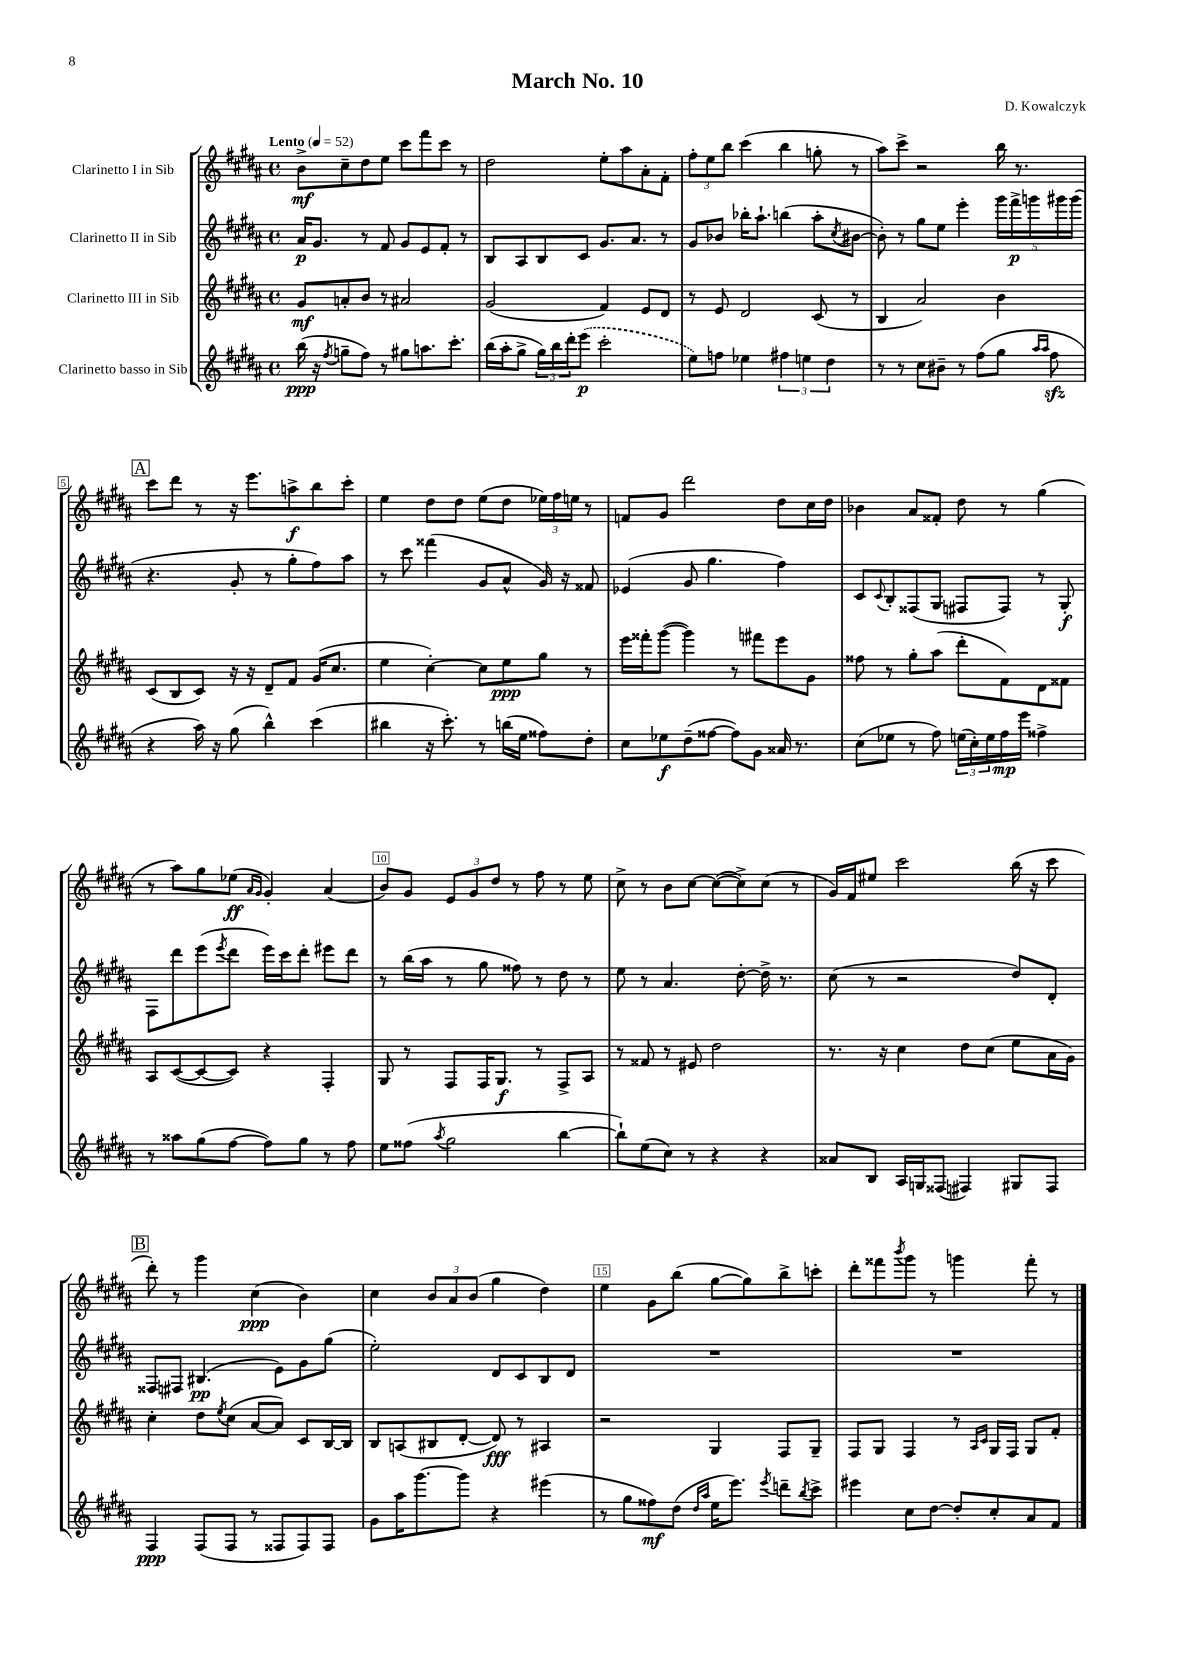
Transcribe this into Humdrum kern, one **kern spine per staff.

**kern	**dynam	**kern	**dynam	**kern	**dynam	**kern	**dynam
*part4	*part4	*part3	*part3	*part2	*part2	*part1	*part1
*staff4	*staff4	*staff3	*staff3	*staff2	*staff2	*staff1	*staff1
*I"Clarinetto basso in Sib	*	*I"Clarinetto III in Sib	*	*I"Clarinetto II in Sib	*	*I"Clarinetto I in Sib	*
*clefG2	*	*clefG2	*	*clefG2	*	*clefG2	*
*k[f#c#g#d#a#]	*	*k[f#c#g#d#a#]	*	*k[f#c#g#d#a#]	*	*k[f#c#g#d#a#]	*
*M4/4	*	*M4/4	*	*M4/4	*	*M4/4	*
*met(c)	*	*met(c)	*	*met(c)	*	*met(c)	*
*MM52	*	*MM52	*	*MM52	*	*MM52	*
=1	=1	=1	=1	=1	=1	=1	=1
!	!	!	!	!	!	!LO:TX:a:B:t=Lento	!
(16bb\	ppp	8g#/L	mf	16a#/KL	p	8b^\L	mf
16r	.	.	.	8.g#/J	.	.	.
8qff#/	.	.	.	.	.	.	.
8ggn~\L	.	8an'/	.	.	.	8cc#~\	.
8ff#\J)	.	8b/J	.	8r	.	8dd#\	.
8r	.	8r	.	8f#/	.	8ee\J	.
8gg#X\L	.	2a#X/	.	8g#/L	.	8ccc#\L	.
8.aan\	.	.	.	8e/	.	8fff#\	.
.	.	.	.	8f#'/J	.	8ccc#\J	.
8.ccc#'\J	.	.	.	.	.	.	.
.	.	.	.	8r	.	8r	.
=2	=2	=2	=2	=2	=2	=2	=2
(16bb\LL	.	(2g#/	.	8B/L	.	2dd#\	.
16aa#'\J	.	.	.	.	.	.	.
8gg#^\J	.	.	.	8A#/	.	.	.
24gg#\LL)	.	.	.	8B/	.	.	.
24bb\	.	.	.	.	.	.	.
24ddd#'\J	.	.	.	.	.	.	.
(8eee\J	p	.	.	8c#/J	.	.	.
2ccc#'\	.	4f#/)	.	8.g#/L	.	8ee'\L	.
.	.	.	.	.	.	8aa#\	.
.	.	.	.	8.a#/J	.	.	.
.	.	8e/L	.	.	.	8a#'\	.
.	.	8d#/J	.	8r	.	8f#'\J	.
=3	=3	=3	=3	=3	=3	=3	=3
8ee\L)	.	8r	.	8g#/L	.	12ff#'\L	.
.	.	.	.	.	.	12ee\	.
8ffn\J	.	8e/	.	8b-X/J	.	.	.
.	.	.	.	.	.	12bb\J	.
4ee-X\	.	2d#/	.	16bb-X'\KL	.	(4ccc#\	.
.	.	.	.	8.aa#`\J	.	.	.
6ff#X\	.	.	.	(4bbn\	.	4bb\	.
6een\	.	.	.	.	.	.	.
.	.	(8c#/	.	8aa#'\L	.	8ggn'\	.
6dd#\	.	.	.	.	.	.	.
.	.	.	.	8qcc#/	.	.	.
.	.	8r	.	[8b#X\J	.	8r	.
=4	=4	=4	=4	=4	=4	=4	=4
8r	.	4B/	.	8b#'\])	.	8aa#\L)	.
8r	.	.	.	8r	.	8ccc#^\J	.
8cc#\L	.	2a#/)	.	8gg#\L	.	2r	.
8b#X~\J	.	.	.	8ee\J	.	.	.
8r	.	.	.	4eee'\	.	.	.
(8ff#\L	.	.	.	.	.	.	.
8gg#\J	.	4b\	.	20ggg#\LL	.	16bb\	.
.	.	.	.	20fff#^\	p	.	.
.	.	.	.	.	.	8.r	.
.	.	.	.	20gggn\	.	.	.
16qqaa#/LL	.	.	.	.	.	.	.
16qqaa#/JJ	.	.	.	.	.	.	.
8ff#zz\	.	.	.	.	.	.	.
.	.	.	.	20ggg#X\	.	.	.
.	.	.	.	(20ggg#\JJ	.	.	.
!!LO:LB:g=z
!!LO:REH:place=s1:t=A
=5	=5	=5	=5	=5	=5	=5	=5
4r	.	(8c#/L	.	4.r	.	8ccc#\L	.
.	.	8B/	.	.	.	8ddd#\J	.
16aa#\)	.	8c#/J)	.	.	.	8r	.
16r	.	.	.	.	.	.	.
(8gg#\	.	16r	.	8g#'/	.	16r	.
.	.	16r	.	.	.	8.eee\L	.
4bb^^\)	.	8d#~/L	.	8r	.	.	.
.	.	8f#/J	.	8gg#'\L	.	8aan^\	f
(4ccc#\	.	(16g#/KL	.	8ff#\)	.	8bb\	.
.	.	8.cc#/J	.	.	.	.	.
.	.	.	.	8aa#\J	.	8ccc#'\J	.
=6	=6	=6	=6	=6	=6	=6	=6
4bb#X\	.	4ee\	.	8r	.	4ee\	.
.	.	.	.	8ccc#\	.	.	.
16r	.	[4cc#'\)	.	(4fff##X\	.	8dd#\L	.
8.ccc#'\)	.	.	.	.	.	.	.
.	.	.	.	.	.	8dd#\J	.
8r	.	8cc#\L]	.	8g#/L	.	(8ee\L	.
(16bbn\LL	.	8ee\	ppp	8a#^^/J	.	8dd#\J	.
16ee\JJ	.	.	.	.	.	.	.
8ff##X\L)	.	8gg#\J	.	16g#/)	.	24ee-X\LL)	.
.	.	.	.	.	.	24ff#\	.
.	.	.	.	16r	.	.	.
.	.	.	.	.	.	24een\JJ	.
8dd#'\J	.	8r	.	8f##X/	.	8r	.
=7	=7	=7	=7	=7	=7	=7	=7
8cc#\L	.	16eee\LL	.	(4e-X/	.	8fn/L	.
.	.	16fff##X'\J	.	.	.	.	.
8ee-X\	f	([8ggg#\J	.	.	.	8g#/J	.
(8dd#~\	.	4ggg#\])	.	8g#/	.	2ddd#\	.
[8ff##X\J	.	.	.	4.gg#\	.	.	.
8ff##\L])	.	8r	.	.	.	.	.
8g#\J	.	8fff#X\L	.	.	.	.	.
16a##X/	.	8eee\	.	4ff#\)	.	8dd#\L	.
8.r	.	.	.	.	.	.	.
.	.	8g#\J	.	.	.	16cc#\L	.
.	.	.	.	.	.	16dd#\JJ	.
=8	=8	=8	=8	=8	=8	=8	=8
(8cc#\L	.	8ff##X\	.	8c#/L	.	4b-X\	.
.	.	.	.	8qqc#/	.	.	.
8ee-X\J	.	8r	.	8B'/	.	.	.
8r	.	8gg#'\L	.	(8F##X/	.	8a#/L	.
8ff#\)	.	(8aa#\J	.	8G#/J	.	8f##X'/J	.
(24een\LL	.	8ddd#'\L	.	8F#X/L	.	8dd#\	.
24cc#'\)	.	.	.	.	.	.	.
24ee\	.	.	.	.	.	.	.
16ff#\	mp	8f#\)	.	8F#/J)	.	8r	.
16eee\JJ	.	.	.	.	.	.	.
4ff##X^\	.	8d#\	.	8r	.	(4gg#\	.
.	.	8f##X\J	.	8G#'/	f	.	.
!!LO:LB:g=z
=9	=9	=9	=9	=9	=9	=9	=9
8r	.	8A#/L	.	8F#\L	.	8r	.
8aa##X\L	.	([8c#/	.	8ddd#\	.	8aa#\L)	.
(8gg#\	.	8c#/_	.	(8eee\	.	8gg#\	.
.	.	.	.	8qeee/	.	.	.
[8ff#\J	.	8c#/J])	.	8ddd#\J	.	(8ee-X\J	ff
.	.	.	.	.	.	16qqa#/LL	.
.	.	.	.	.	.	16qqg#/JJ	.
8ff#\L])	.	4r	.	16eee\LL)	.	4g#'/)	.
.	.	.	.	16ccc#\J	.	.	.
8gg#\J	.	.	.	8ddd#'\J	.	.	.
8r	.	4F#'/	.	8eee#X\L	.	(4a#/	.
8ff#\	.	.	.	8ddd#\J	.	.	.
=10	=10	=10	=10	=10	=10	=10	=10
8ee\L	.	8G#/	.	8r	.	8b/L)	.
(8ff##X\J	.	8r	.	(16bb\LL	.	8g#/J	.
.	.	.	.	16aa#\JJ	.	.	.
8qaa#/	.	.	.	.	.	.	.
2gg#\	.	8F#/L	.	8r	.	12e/L	.
.	.	.	.	.	.	12g#/	.
.	.	16F#/K	.	8gg#\	.	.	.
.	.	.	.	.	.	12dd#/J	.
.	.	8.G#/J	f	.	.	.	.
.	.	.	.	8ff##X\)	.	8r	.
.	.	8r	.	8r	.	8ff#\	.
[4bb\	.	8F#^/L	.	8dd#\	.	8r	.
.	.	8A#/J	.	8r	.	8ee\	.
=11	=11	=11	=11	=11	=11	=11	=11
8bb`\L])	.	8r	.	8ee\	.	8cc#^\	.
(8ee\	.	8f##X/	.	8r	.	8r	.
8cc#\J)	.	8r	.	4.a#/	.	8b\L	.
8r	.	8e#X/	.	.	.	[8cc#\J	.
4r	.	2dd#\	.	.	.	(8cc#\L_	.
.	.	.	.	[8dd#'\	.	8cc#^\])	.
4r	.	.	.	16dd#^\]	.	(8cc#\J	.
.	.	.	.	8.r	.	.	.
.	.	.	.	.	.	8r	.
=12	=12	=12	=12	=12	=12	=12	=12
8a##X/L	.	8.r	.	(8cc#\	.	16g#/LL)	.
.	.	.	.	.	.	16f#/J	.
8B/J	.	.	.	8r	.	8ee#X/J	.
.	.	16r	.	.	.	.	.
16A#/LL	.	4cc#\	.	2r	.	2ccc#\	.
16Gn/J	.	.	.	.	.	.	.
(8F##X/J	.	.	.	.	.	.	.
4F#X/)	.	8dd#\L	.	.	.	.	.
.	.	(8cc#\J	.	.	.	.	.
8G#X/L	.	8ee\L	.	8dd#/L)	.	(16bb\	.
.	.	.	.	.	.	16r	.
8F#/J	.	16a#\L	.	8d#'/J	.	8ccc#\	.
.	.	16g#\JJ)	.	.	.	.	.
!!LO:LB:g=z
!!LO:REH:place=s1:t=B
=13	=13	=13	=13	=13	=13	=13	=13
4F#/	ppp	4cc#'\	.	8F##X/L	.	8ddd#'\)	.
.	.	.	.	8F#X/J	.	8r	.
(8F#/L	.	8dd#\L	.	(4.B#X/	pp	4ggg#\	.
.	.	8qee/	.	.	.	.	.
8F#/J	.	(8cc#\J	.	.	.	.	.
8r	.	[8a#/L	.	.	.	(4cc#\	ppp
8F##X/L	.	8a#/J])	.	8e\L)	.	.	.
8F##/)	.	8c#/L	.	8g#\	.	4b\)	.
8F##/J	.	[16B/L	.	(8gg#\J	.	.	.
.	.	16B/JJ]	.	.	.	.	.
=14	=14	=14	=14	=14	=14	=14	=14
8g#\L	.	8B/L	.	2ee'\)	.	4cc#\	.
16aa#\K	.	(8An/	.	.	.	.	.
[8.ggg#\	.	.	.	.	.	.	.
.	.	8B#X/	.	.	.	12b/L	.
.	.	.	.	.	.	12a#/	.
8ggg#\J]	.	[8d#'/J	.	.	.	.	.
.	.	.	.	.	.	(12b/J	.
4r	.	8d#/])	fff	8d#/L	.	4gg#\	.
.	.	8r	.	8c#/	.	.	.
(4eee#X\	.	4A#X/	.	8B/	.	4dd#\)	.
.	.	.	.	8d#/J	.	.	.
=15	=15	=15	=15	=15	=15	=15	=15
8r	.	2r	.	1r	.	4ee\	.
8gg#\L	.	.	.	.	.	.	.
8ff##X\)	mf	.	.	.	.	8g#\L	.
(8dd#\J	.	.	.	.	.	(8bb\J	.
16qqdd#/LL	.	.	.	.	.	.	.
16qqaa#/JJ	.	.	.	.	.	.	.
16ee\KL	.	4G#/	.	.	.	[8gg#\L	.
8.eee\J)	.	.	.	.	.	.	.
.	.	.	.	.	.	8gg#\])	.
8qeee/	.	.	.	.	.	.	.
8dddn~\L	.	8F#/L	.	.	.	8bb^\	.
8qbb/	.	.	.	.	.	.	.
8ccc#^\J	.	8G#~/J	.	.	.	8cccn'\J	.
=16	=16	=16	=16	=16	=16	=16	=16
4eee#X\	.	8F#/L	.	1r	.	8ddd#'\L	.
.	.	8G#/J	.	.	.	8fff##X\	.
.	.	.	.	.	.	8qbbb/	.
8cc#\L	.	4F#/	.	.	.	8ggg#\J	.
[8dd#\J	.	.	.	.	.	8r	.
8dd#'/L]	.	8r	.	.	.	4gggn\	.
.	.	16qqA#/LL	.	.	.	.	.
.	.	16qqc#/JJ	.	.	.	.	.
8cc#'/	.	16G#/LL	.	.	.	.	.
.	.	16F#/JJ	.	.	.	.	.
8a#/	.	8G#/L	.	.	.	8fff##'\	.
8f#/J	.	8f#'/J	.	.	.	8r	.
==	==	==	==	==	==	==	==
*-	*-	*-	*-	*-	*-	*-	*-
